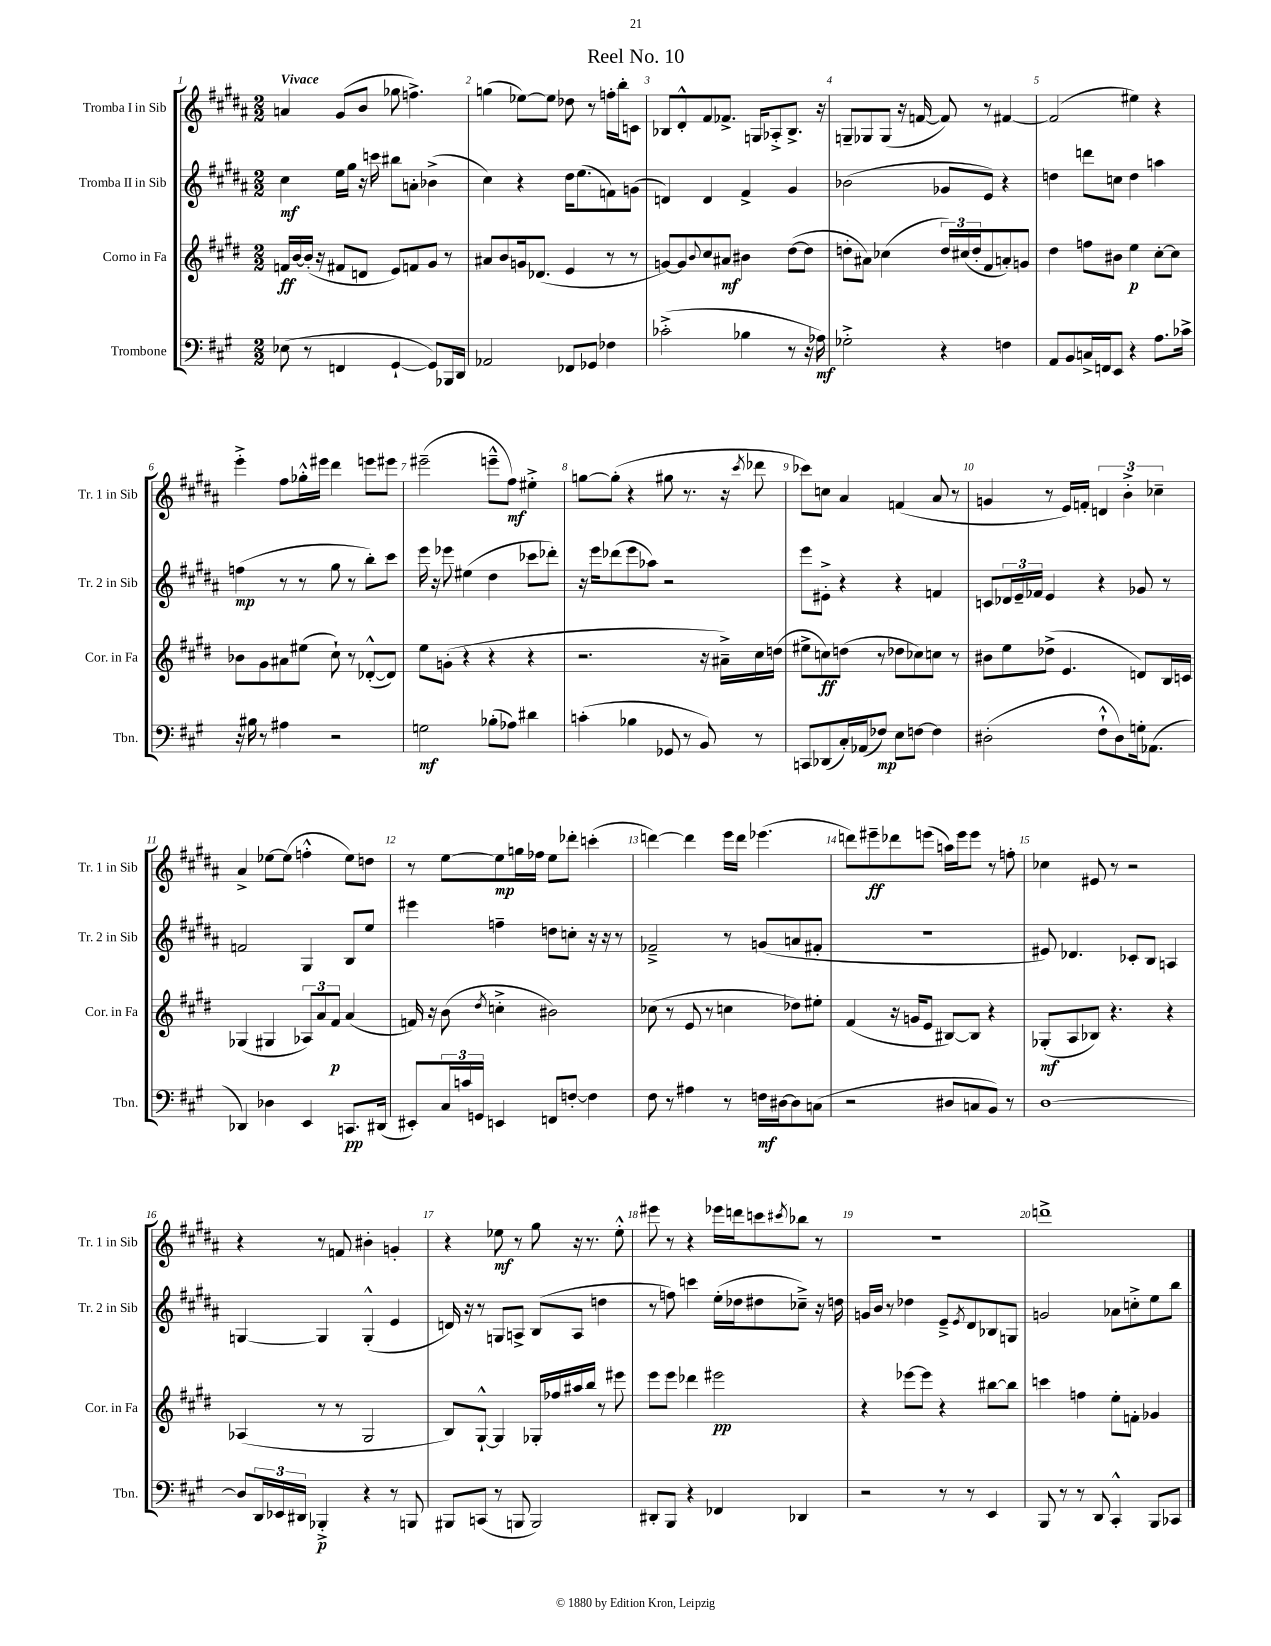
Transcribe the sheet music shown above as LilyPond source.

\header { title = "Reel No. 10" }
<<
\new StaffGroup <<
\new Staff = "s0" \with { instrumentName = "Tromba I in Sib" shortInstrumentName = "Tr. 1 in Sib" } {
    \clef treble \key b \major \numericTimeSignature \time 2/2 \tempo "Vivace"
    a'4 gis'8( b'8 ges''8 f''4.->) |
    g''4( ees''8~) ees''8 des''8 r8 f''16-. b''16-. c'8 |
    bes8 dis'8-.-^ fis'8 fes'8.-> g16 aes8-.-> bes8.-> r16 |
    g8-- ges8 ges8( r16 f'16~ f'8) r8 fis'4~ |
    fis'2( eis''4) r4 |
    e'''4-.-> fis''8 ges''16-.-^ eis'''16 dis'''4 e'''8 eis'''8 |
    eis'''2--( e'''8---^ fis''8\mf) eis''4-.-> |
    g''8~ g''8-.( r4 gis''8 r8. r16 \acciaccatura { cis'''8 } des'''8 |
    ces'''8) c''8 ais'4 f'4( ais'8 r8 |
    g'4 r8 e'16) f'16-. \tuplet 3/2 { d'4 b'4-.-> ces''4-- } |
    ais'4-> ees''8~ ees''8( f''4-.-^ ees''8) d''8 |
    r8 e''8~ e''8\mp g''16 fes''16 e''8 des'''8-. c'''4-.( |
    d'''4~) d'''4 e'''16 d'''16 ees'''4.( |
    d'''8) eis'''8--\ff des'''8 e'''8( a''16) e'''16 e'''8 r8 f''8-. |
    ces''4 eis'8 r8 r2 |
    r4 r8 f'8 bis'4-. g'4-. |
    r4 ees''8\mf r8 gis''8 r16 r8. ees''8-.-^ |
    eis'''8 r8 r4 ees'''16 d'''16 c'''8 \acciaccatura { cis'''8 } bes''8 r8 |
    R1 |
    d'''1-> \bar "|." |
}
\new Staff = "s1" \with { instrumentName = "Tromba II in Sib" shortInstrumentName = "Tr. 2 in Sib" } {
    \clef treble \key b \major \numericTimeSignature \time 2/2
    cis''4\mf e''16 gis''16 r16 c'''16 bis''8 a'8-. bes'4->( |
    cis''4) r4 dis''16 e''8.( f'8) g'8( |
    d'4) d'4 fis'4-> gis'4 |
    bes'2( ges'8 e'8) r4 |
    d''4 d'''8 c''8 d''4 a''4 |
    f''4\mp( r8 r8 gis''8 r8 b''8-.) cis'''8 |
    e'''16 r16 ees'''8 eis''4( dis''4 ces'''8 des'''8-.) |
    r16 e'''16 des'''8( e'''8 aes''8) r2 |
    e'''8 eis'8-.-> r4 r4 f'4 |
    c'8 \tuplet 3/2 { des'16 e'16-- fes'16 } e'4 r4 ges'8 r8 |
    f'2 gis4 b8 e''8 |
    eis'''4 f''4-- d''8 c''8-. r16 r16 r8 |
    fes'2---> r8 g'8( a'8 fis'8-. |
    r1 |
    eis'8) des'4. ces'8-. b8 a4 |
    g4~ g4 g4-.-^( e'4 |
    d'16) r16 r8 g8 a8-> b8( a8 d''4 |
    r8 f''8) c'''4 e''16-.( des''16 dis''8 ces''8--->) r16 d''16 |
    g'16 b'16 r8 des''4 e'8---> \acciaccatura { e'8 } dis'8 bes8 g8 |
    g'2 aes'8 c''8-.-> e''8 b''8 \bar "|." |
}
\new Staff = "s2" \with { instrumentName = "Corno in Fa" shortInstrumentName = "Cor. in Fa" } {
    \clef treble \key e \major \numericTimeSignature \time 2/2
    f'16\ff b'16~ b'16-.( r16 fis'8 d'8 e'8) f'8 gis'8 r8 |
    ais'8 b'8 g'16 des'8.( e'4 r8 r8 |
    g'8~) g'8 \appoggiatura { b'8 } cis''8 ais'8\mf bis'4 dis''8~( dis''8 |
    d''8-. ais'8) ces''4( \tuplet 3/2 { d''16) cis''16( d''16-. } fis'8 a'8-.) g'8 |
    dis''4 f''8 bis'8 e''4\p cis''8~-. cis''8 |
    bes'8 gis'8 ais'8 eis''8( cis''8-!) r8 des'8~-.-^( des'8) |
    e''8 g'8-.( r4 r4 r4 |
    r2. r16 ais'16--->) cis''16 d''16( |
    eis''8-> c''8\ff) d''8( r8 des''8 ces''8) c''8 r8 |
    bis'8 e''8 des''8->( e'4. d'8) b16 c'16 |
    ges4( gis4 \tuplet 3/2 { aes8) a'8 fis'8\p } a'4( |
    f'16) r16 b'8( \acciaccatura { dis''8 } c''4-.-> bis'2) |
    ces''8( r8 e'8 r8 c''4 des''8) eis''8-. |
    fis'4( r16 g'16 e'8 bis8~) bis8 r4 |
    ges8-.\mf( a8 bes8) r4. r4 |
    aes4( r8 r8 gis2 |
    b8) gis8~-!-^ gis4 ges16-. fes''16 ais''16 b''16 r8 eis'''8 |
    e'''8 e'''8 des'''4 eis'''2\pp |
    r4 ees'''8~ ees'''8 r4 bis''8~ bis''8 |
    c'''4 f''4 e''8-. f'8-. ges'4 \bar "|." |
}
\new Staff = "s3" \with { instrumentName = "Trombone" shortInstrumentName = "Tbn." } {
    \clef bass \key a \major \numericTimeSignature \time 2/2
    ees8( r8 f,4 gis,4~-! gis,8) bes,,16 d,16 |
    aes,2 fes,8 ges,8 fes4 |
    ces'2-.->( bes4 r8 r16 aes16\mf) |
    ges2-.-> r4 f4 |
    a,8 b,8 c16-> f,16 e,8 r4 a8. ces'16-> |
    r16 bis16 r8 ais4 r2 |
    g2\mf bes8-.( aes8) dis'4 |
    c'4-.( bes4 ges,8 r8 b,8) r8 |
    c,8 des,8( cis16-.) aes,16( fes8\mp) e8 f8~ f4 |
    dis2-.( fis8-!-^ dis8) g16-. aes,8.( |
    des,4) des4 e,4 c,8.\pp dis,16( |
    eis,8-.) \tuplet 3/2 { cis16 c'16 g,16 } e,4 f,8 f8~-. f4 |
    fis8 r8 ais4 r8 f16\mf dis16~ dis8 c8( |
    r2 dis8 c8 b,8) r8 |
    d1~ |
    d8 \tuplet 3/2 { d,16 ees,16 dis,16 } bes,,4-.->\p r4 r8 b,,8 |
    bis,,8 c,8( r8 b,,8 b,,2) |
    dis,8-. b,,8 r4 fes,4 des,4 |
    r2 r8 r8 e,4 |
    b,,8 r8 r8 d,8 cis,4-.-^ b,,8 ces,8 \bar "|." |
}
>>
>>
\layout { \context { \Score \override BarNumber.break-visibility = ##(#f #t #t) barNumberVisibility = #all-bar-numbers-visible } }
